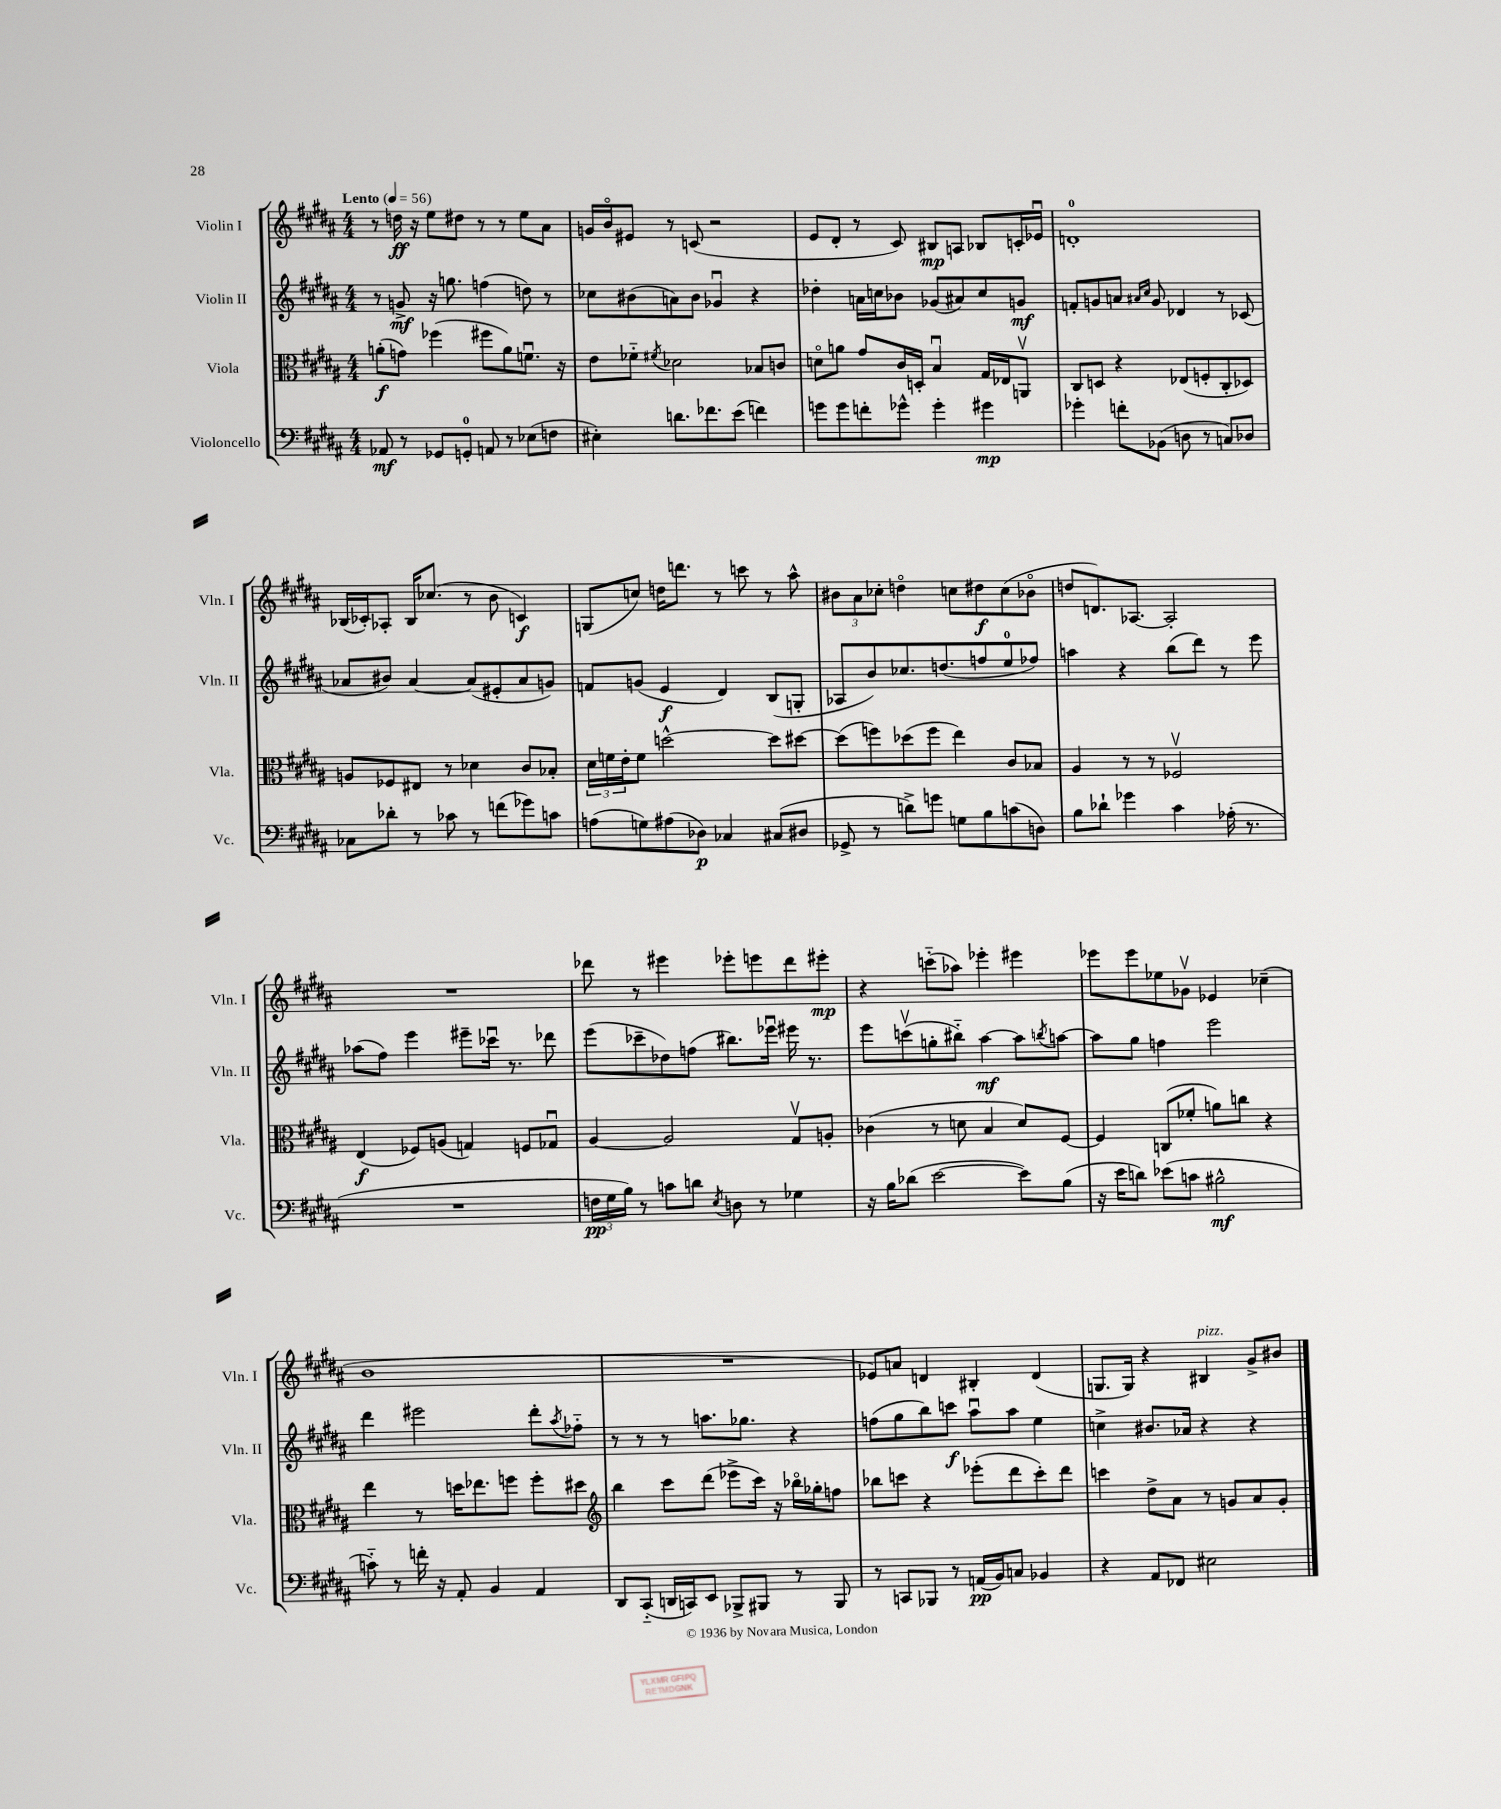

**kern	**kern	**kern	**kern
*staff4	*staff3	*staff2	*staff1
*clefF4	*clefC3	*clefG2	*clefG2
*k[f#c#g#d#a#]	*k[f#c#g#d#a#]	*k[f#c#g#d#a#]	*k[f#c#g#d#a#]
*M4/4	*M4/4	*M4/4	*M4/4
*MM56	*MM56	*MM56	*MM56
8AA-	(8a'	8r	8r
8r	8g)	8g^	16dd
.	.	.	16r
8GG-	(4ff-	16r	8ee
.	.	8.gg	.
8GG'	.	.	8dd#
8AA	8ff#	(4ff	8r
8r	8a)	.	8r
(8E-	8.fu	8dd)	8ee
8F	.	8r	8a#
.	16r	.	.
=	=	=	=
4E#')	8e	8cc-	16g
.	.	.	16bo
.	8f-'~	(8b#	8e#
.	8qf#	.	.
8.d	2d-	8a)	8r
.	.	8b#	(8c
8.f-	.	.	.
.	.	4g-u	2r
(8e	.	.	.
4f)	8B-	4r	.
.	8c	.	.
=	=	=	=
8g	8do	4dd-'	8e
8g	8a	.	8d#'
8f'	8g#	16a	8r
.	.	16cc	.
8g-^^	16c#	8b-	8c#)
.	16D'	.	.
4g-'	4Bu	(8g-	8B#
.	.	8a#)	8A
4g#	16G#	8cc	8B-
.	16E-	.	.
.	8AAv	8g	16c'
.	.	.	16e-u
=	=	=	=
4g-'	8C#	8f'	1d'
.	8D	8g	.
8f'	4r	8a	.
.	.	16qqa#	.
.	.	16qqcc#	.
(8BB-	.	8g	.
8D	(8E-	4d-	.
8r	8F'	.	.
8C)	8C#'	8r	.
8D-	8D-)	(8c-	.
=	=	=	=
8C-	8A	8a-	(16B-
.	.	.	16c-')
8d-'	8F-	8b#)	8A-'
8r	8E#	[4a-	16B-
.	.	.	(8.cc-
8c-	8r	.	.
8r	4d-	(8a-]	8r
(8f	.	8e#'	8b
8g-)	8c#	8a-	4c)
8c	8B-'	8g)	.
=	=	=	=
(8A	24d#	8f	(8G
.	24f	.	.
.	24e'	.	.
8G)	8f	(8g	8cc)
(8A#	[2dd^^	4e	16dd
.	.	.	8.ddd
8D-)	.	.	.
4C-	.	4d#)	8r
.	.	.	8ccc
(8C#	8dd]	(8B	8r
8D#	[8dd#	8G'	8aa#^^
=	=	=	=
8GG-^	(8dd#]	8A-	12b#
.	.	.	12a#
8r	8ff)	8b)	.
.	.	.	12cc-'
8d^)	(8dd-	8.cc-	4ddo
8g	8ff	.	.
.	.	(8.dd	.
8G	4ee)	.	8cc
8B	.	8ff	8dd#
(8c	8c#	8ee	(8cc
8D)	8B-	8ff-)	8b-o
=	=	=	=
8B	4A#	4aa	8dd
8d-`	.	.	8.d)
4g-	8r	4r	.
.	.	.	[8.A-
.	8r	.	.
4c#	2F-v	(8bb	2A-']
.	.	8ddd#)	.
(16A-'	.	8r	.
8.r	.	.	.
.	.	8eee	.
=	=	=	=
1r	(4E	(8aa-	1r
.	.	8ff#)	.
.	8F-)	4eee	.
.	(8A	.	.
.	4G)	8eee#~	.
.	.	16ccc-u	.
.	.	8.r	.
.	8F	.	.
.	8G-u	8ddd-	.
=	=	=	=
24F	[4A#	(8eee	8ddd-
24G#	.	.	.
24B)	.	.	.
8r	.	8ccc-~	8r
8c	2A#]	8dd-)	4eee#
8d	.	(8ff	.
8qE	.	.	.
8D	.	8.bb#)	8eee-'
8r	.	.	8eee
.	.	16eee-u	.
4G-	8G#v	16eee#	8ddd-
.	.	8.r	.
.	8A'	.	8eee#'
=	=	=	=
16r	(4c-	8eee	4r
16B	.	.	.
(8d-	.	(8cccv	.
[2e	8r	8gg'	(8ccc'~
.	8d	8bb#'~)	8aa-)
.	4B	[4aa#	4eee-'
8e])	8d)	8aa#]	4eee#
.	.	8qbb	.
(8B	[8F#	[8aa	.
=	=	=	=
16r	4F#]	8aa]	8eee-
16e	.	.	.
8d)	.	8gg#	8eee-
(8e-	(8C	4ff	8ee-
8c	8f-'	.	8g-v
2B#^^	8a)	2eee	4e-
.	8cc	.	.
.	4r	.	(4cc-~
=	=	=	=
8c'~)	4ee	4ddd#	1b
8r	.	.	.
16f'	8r	2eee#	.
16r	.	.	.
8AA#'	16dd	.	.
.	8.ee-	.	.
4BB	.	.	.
.	8ff	.	.
4AA#	8ff'	8ddd#'	.
.	.	8qaa#	.
.	8dd#	8ff-'~	.
=	=	=	=
*	*clefG2	*	*
8DD#	4bb	8r	1r
(8CC#'~	.	8r	.
16DD	8ccc#	8r	.
16CC)	.	.	.
8EE	(8ddd#	8.aa	.
8BBB-^	8eee-^	.	.
.	.	8.gg-	.
8BBB#	16ccc#)	.	.
.	16r	.	.
8r	16bb-o	4r	.
.	16gg-'	.	.
8BBB#	8ff	.	.
=	=	=	=
8r	8bb-	(8ff	8e-)
8CC	8ccc	8gg#	8a
8BBB-	4r	8bb)	4d
8r	.	8ccc	.
(16AA	(8eee-'	8aa#u	4B#'
16BB)	.	.	.
8C	8ddd#	8aa#	.
4BB-	8ccc')	4ee	(4d
.	8ddd#	.	.
=	=	=	=
4r	4ccc	4cc^	8.G
.	.	.	16G)
8AA#	8dd#^	8.b#	4r
8FF-	8a#	.	.
.	.	16a-	.
2E#	8r	4r	4B#
.	8g	.	.
.	8a#	4r	8g#^
.	8g'	.	8b#
==	==	==	==
*-	*-	*-	*-
